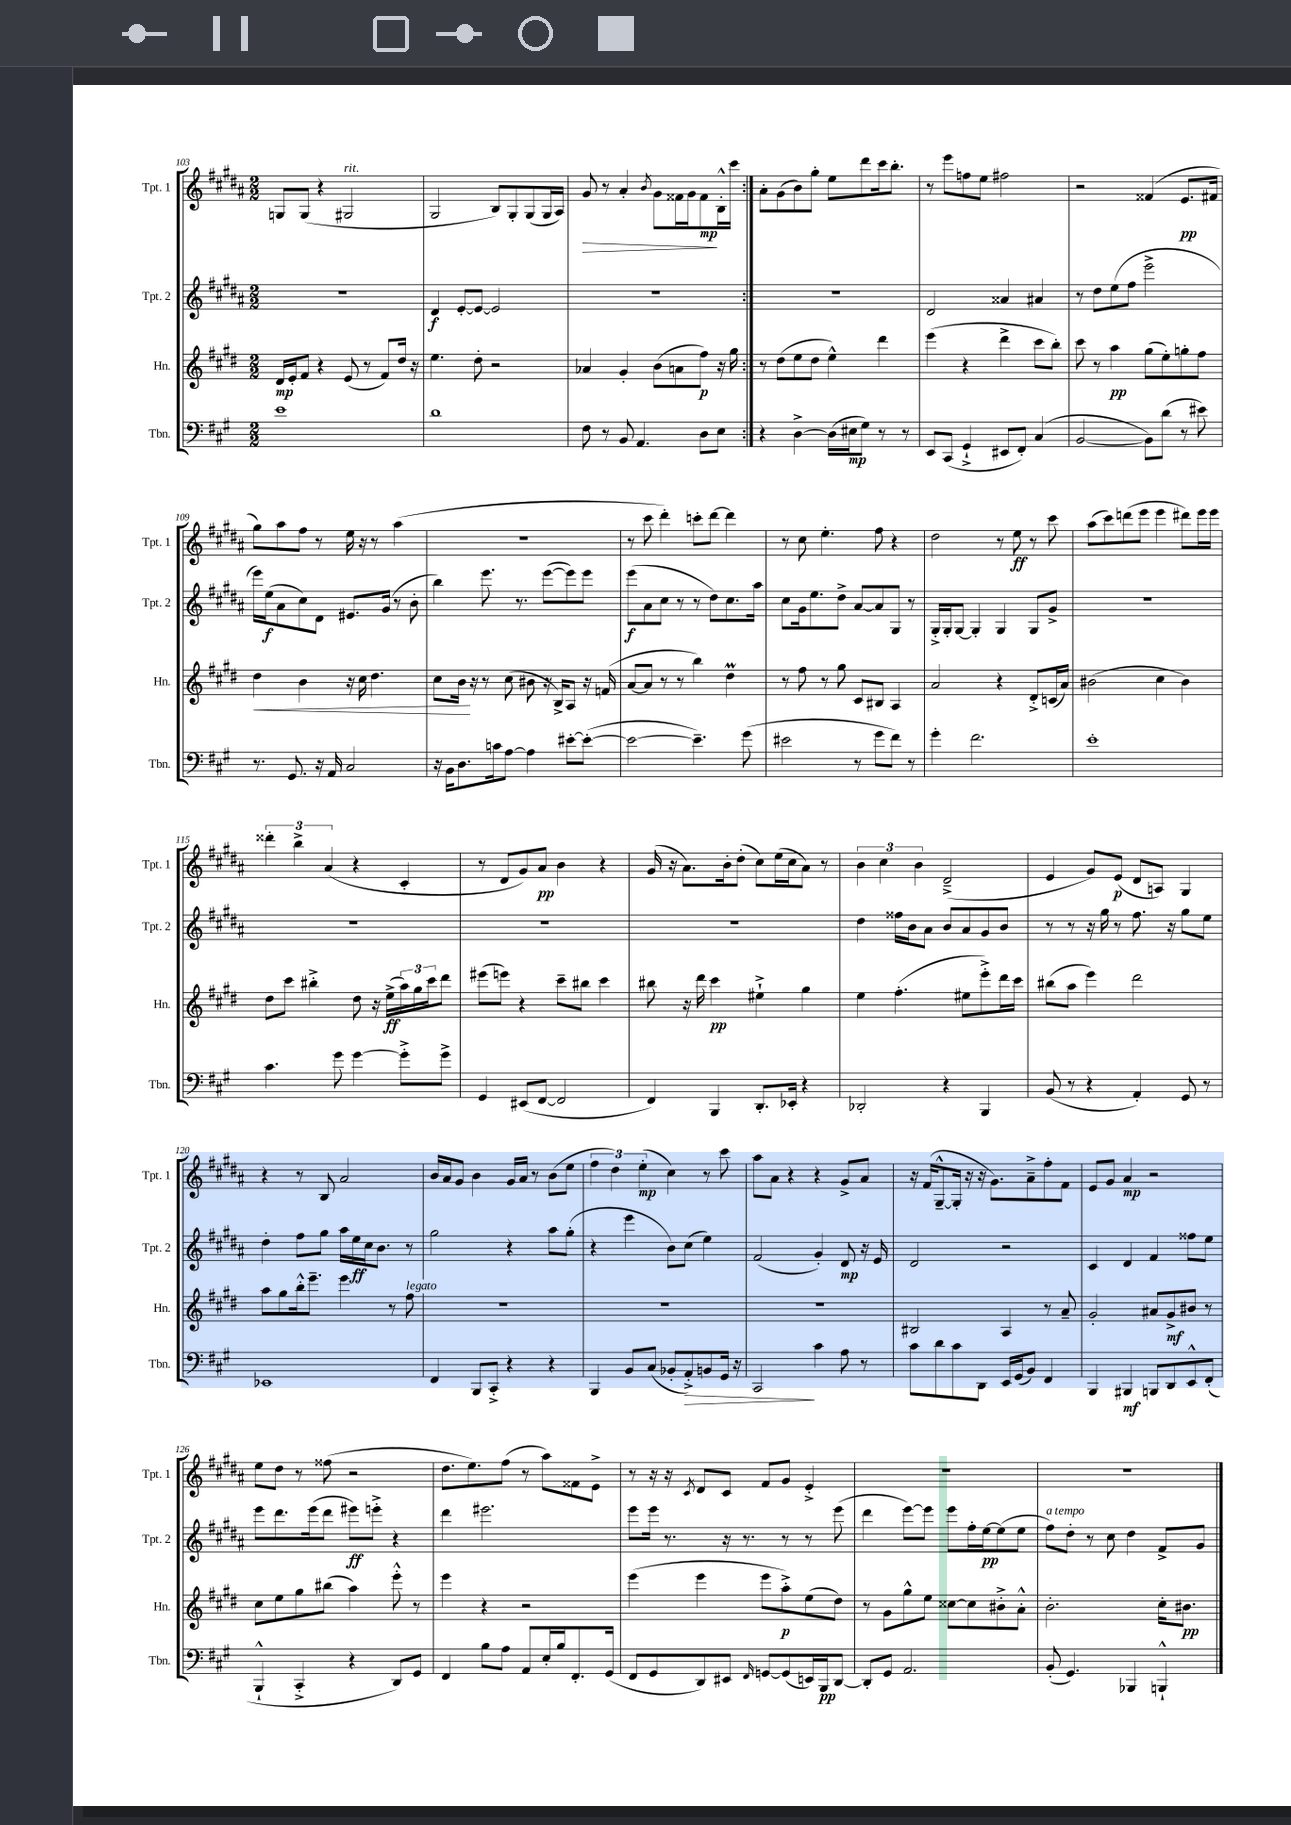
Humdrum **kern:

**kern	**kern	**kern	**kern
*staff4	*staff3	*staff2	*staff1
*clefF4	*clefG2	*clefG2	*clefG2
*k[f#c#g#]	*k[f#c#g#d#]	*k[f#c#g#d#a#]	*k[f#c#g#d#a#]
*M2/2	*M2/2	*M2/2	*M2/2
1e	16d#	1r	8G
.	16e'	.	.
.	8f#	.	(8G
.	4r	.	4r
.	(8e	.	2G#
.	8r	.	.
.	8f#)	.	.
.	16dd#	.	.
.	16r	.	.
=	=	=	=
1d	4.ee	4d#	2G#
.	.	[8e'	.
.	8dd#'	8e_	.
.	2r	2e]	8B)
.	.	.	8G#'
.	.	.	(8G#
.	.	.	16G#
.	.	.	16A#)
=	=	=	=
8F#	4a-	1r	8g#
8r	.	.	8r
8BB	4g#'	.	4a#'
4.AA	.	.	.
.	.	.	8qb
.	(8b	.	8g#
.	8a	.	16f##
.	.	.	16g#
8D	8ff#)	.	8f##
8E	16r	.	16B'^^
.	16gg#	.	16ccc#
=:|!	=:|!	=:|!	=:|!
4r	8r	1r	8a#'
.	(8dd#	.	(8g#
[4D^	8ee	.	8b)
.	8dd#	.	8gg#'
(16D]	4ee^^)	.	8ee
16E#	.	.	.
8G#)	.	.	8ddd#
8r	4ddd#	.	16ccc#
.	.	.	8.bb'
8r	.	.	.
=	=	=	=
8EE	(4eee	2d#	8r
(8CC#	.	.	8eee
4GG#`^	4r	.	8ff
.	.	.	8ee
8EE#	4ddd#^	4a##	2ff#
8FF#')	.	.	.
(4C#	8ccc#	4a#	.
.	8bb')	.	.
=	=	=	=
[2BB	8ccc#	8r	2r
.	8r	8dd#	.
.	4aa	(8ee	.
.	.	8ff#	.
8BB])	(8gg#	2eee^	(4f##
(8d	8ee')	.	.
8r	8gg'	.	8.e
8e#)	8ff#	.	.
.	.	.	16f#
=	=	=	=
8.r	4dd#	16eee)	8gg#)
.	.	(16ee	.
.	.	8a#	8aa#
8.GG#	.	.	.
.	4b	8cc#)	8ff#
16r	.	8d#	8r
16AA	.	.	.
2C#	16r	8.e#	16ee
.	16cc#	.	16r
.	4.dd#	.	8r
.	.	(16g#	.
.	.	8r	(4aa#
.	.	8b'	.
=	=	=	=
16r	8cc#	4bb)	1r
16BB	.	.	.
8.D	16b	.	.
.	16r	.	.
.	8r	8.eee	.
16c	.	.	.
[8A	(8cc#	.	.
.	.	8.r	.
4A]	8b#	.	.
.	16r	([8eee	.
.	16B^)	.	.
[8e#'	8A	8eee])	.
(8e#'_	16r	8eee	.
.	(16f	.	.
=	=	=	=
2e#_	[8a	(8eee	8r
.	8a]	8a#	8ccc#
.	8r	8cc#	4ddd#')
.	8r	8r	.
4.e#~])	4bb)	8r	8ccc'
.	.	8dd#)	[8ddd#
.	4dd#	8.cc#	4ddd#]
(8g#	.	.	.
.	.	16aa#	.
=	=	=	=
2e#	8r	8cc#	8r
.	8ff#	16g#	8cc#
.	.	8.ee	.
.	8r	.	4.ee'
.	8gg#	8dd#^	.
8r	8c#	[8a#	.
8g#	8B#	8a#]	8ff#
8f#)	4A	8G#	4r
8r	.	8r	.
=	=	=	=
4g#'	2a	16G#'^	2dd#
.	.	16G#'	.
.	.	[8G#	.
2.f#	.	4G#']	.
.	4r	4G#	8r
.	.	.	8ee
.	8d#'^	8G#	8r
.	(16c	8g#^	8ccc#
.	16a)	.	.
=	=	=	=
1e'	(2b#	1r	(8aa#
.	.	.	8ccc#)
.	.	.	(8ddd
.	.	.	8eee
.	4cc#	.	4eee
.	4b#)	.	8ddd#)
.	.	.	16eee
.	.	.	16eee
=	=	=	=
4.c#	8dd#	1r	6ddd##'
.	8ccc#	.	.
.	.	.	6bb^
.	4bb#'^	.	.
.	.	.	(6a#
8g#	.	.	.
[4g#	8dd#	.	4r
.	16r	.	.
.	(16ee^	.	.
8g#'^]	24aa)	.	4c#'
.	24gg#	.	.
.	24ccc#	.	.
8g#^	8ddd#	.	.
=	=	=	=
4GG#	(8eee#	1r	8r
.	8eee)	.	8d#
(8EE#	4r	.	8g#)
[8FF#	.	.	8a#
2FF#]	8ccc#~	.	4b
.	8bb#	.	.
.	4ccc#	.	4r
=	=	=	=
4FF#)	8bb#	1r	(16g#
.	.	.	16r
.	16r	.	8.a#)
.	16ddd#	.	.
4BBB	4ccc#	.	.
.	.	.	16b'
.	.	.	(8dd#'
8.DD'	4ee#`^	.	8cc#)
.	.	.	(16ee
16EE-'	.	.	16cc#
4r	4gg#	.	8a#)
.	.	.	8r
=	=	=	=
2DD-'	4ee	4dd#	6b
.	.	.	6cc#
.	(4.ff#'	16ff##	.
.	.	16b	.
.	.	.	6b
.	.	8a#	.
4r	.	8b	(2d#~^
.	8ee#	8a#	.
4BBB	8eee'^)	8g#	.
.	16ddd#	8b	.
.	16ccc#	.	.
=	=	=	=
(8BB	(8bb#	8r	4e
8r	8aa	8r	.
4r	4eee)	16r	8g#)
.	.	16gg#	.
.	.	8r	(8e
4AA')	2ddd#	8.ff#	8d#
.	.	.	8A)
.	.	16r	.
8GG#	.	8gg#	4G#
8r	.	8ee	.
=	=	=	=
1EE-	8aa	4dd#'	4r
.	8gg#	.	.
.	16bb'^^	8ff#	8r
.	8.eee~	.	.
.	.	8gg#	8B
.	4eee	16aa#	2a#
.	.	16ee	.
.	.	16cc#	.
.	.	8.b	.
.	8r	.	.
.	8ff#	8r	.
=	=	=	=
4FF#	1r	2gg#	16b
.	.	.	16a#
.	.	.	8g#
8BBB	.	.	4b
8CC#'^	.	.	.
4r	.	4r	16g#
.	.	.	16a#
.	.	.	8r
4r	.	8aa#	(8b
.	.	(8gg#'	8ee
=	=	=	=
4BBB	1r	4r	6ff#
.	.	.	6dd#)
8BB	.	4eee	.
.	.	.	(6ee'
(8C#	.	.	.
8BB-'	.	8b)	4cc#)
8AA'^)	.	(8cc#	.
8BB	.	4ee)	8r
16GG#	.	.	8ccc#
16r	.	.	.
=	=	=	=
2CC#	1r	(2f#	8aa#
.	.	.	8a#
.	.	.	4r
4c#	.	4g#')	4r
8A	.	8d#	8g#^
8r	.	16r	8a#
.	.	16e	.
=	=	=	=
8c#	2B#	2d#	16r
.	.	.	(16f#
8d	.	.	[8G#~^^
8c#	.	.	16G#']
.	.	.	16r
8DD	.	.	16r
.	.	.	8.g#)
16EE	4A	2r	.
(16GG#	.	.	.
8BB)	.	.	8a#~^
4FF#	8r	.	8ff#'
.	8a~	.	8f#
=	=	=	=
4BBB	2g#'	4c#	8e
.	.	.	8g#
4BBB#	.	4d#	4a#
8BBB	8a#	4f#	2r
8DD	8g#^	.	.
8EE^^	8b#	8ff##	.
(8FF#'	8r	8ee	.
=	=	=	=
4BBB`^^	8cc#	8eee	8ee
.	8ee	8.ddd#	8dd#
4CC#'^	8gg#	.	8r
.	.	(16eee	.
.	(8bb#	8ddd#	(8ff##
4r	4aa)	8eee#)	2r
.	.	8eee'^	.
8DD)	8eee'^^	4r	.
8GG#	8r	.	.
=	=	=	=
4FF#	4eee	4ddd#	8.dd#
.	.	.	8.ee)
8B	4r	2.eee#	.
8A	.	.	(8ff#
8AA	2r	.	8r
16E'	.	.	8aa#)
16B	.	.	.
8.FF#'	.	.	8f##
.	.	.	8e^
(16GG#	.	.	.
=	=	=	=
8FF#	(4eee	8eee	8r
8GG#	.	16eee	16r
.	.	8.r	16r
.	.	.	8qc#
8DD)	4eee	.	8d#
8EE#	.	16r	8c#
.	.	8.r	.
16qqFF#	.	.	.
[8GG	8eee	.	8f#
(8GG]	8aa'^)	8r	8g#
16EE)	(8ee	8r	4e'^
16BBB	.	.	.
[8DD	8dd#)	(8eee	.
=	=	=	=
8DD']	8r	4ddd#	1r
8GG#	8g#	.	.
2.AA	8gg#^^	[8eee)	.
.	8ee	8eee]	.
.	[8cc##	8eee	.
.	8cc##]	16ff#'	.
.	.	[16ee	.
.	8b#'^	(8ee]	.
.	8a'^^	8ee	.
=	=	=	=
(8BB'	2.b'	8ff#)	1r
4.GG#)	.	8dd#'	.
.	.	8r	.
.	.	8cc#	.
4BBB-	.	4dd#	.
4BBB`^^	16cc#'	8f#^	.
.	8.b#	.	.
.	.	8g#	.
==	==	==	==
*-	*-	*-	*-
